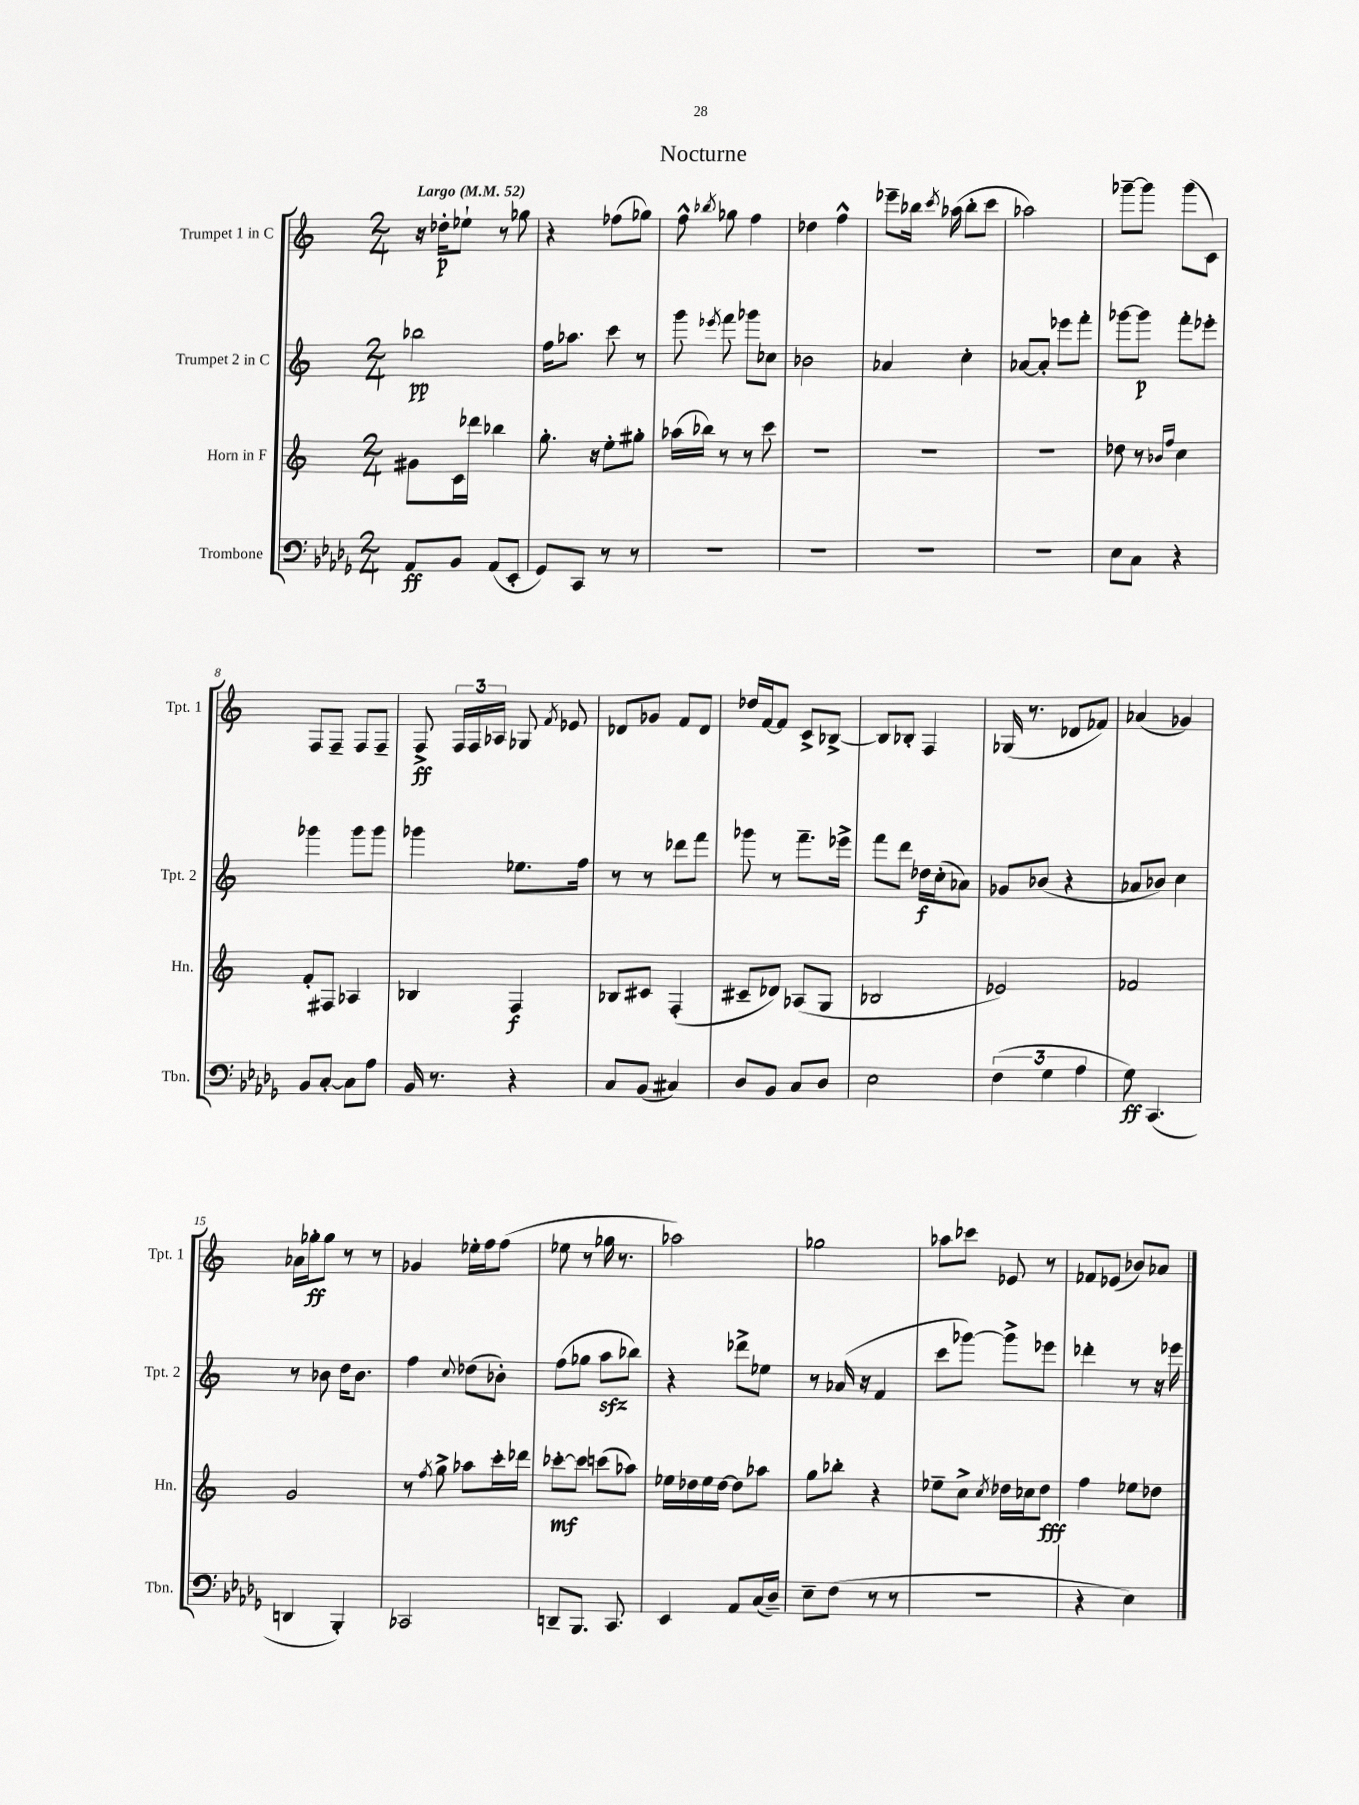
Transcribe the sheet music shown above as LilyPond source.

\header { title = "Nocturne" }
<<
\new StaffGroup <<
\new Staff = "s0" \with { instrumentName = "Trumpet 1 in C" shortInstrumentName = "Tpt. 1" } {
    \clef treble \key c \major \numericTimeSignature \time 2/4 \tempo "Largo" 4 = 52
    \autoBeamOff r16 des''16[-.\p ees''8]-! r8 ges''8 |
    r4 fes''8[( ges''8]) |
    f''8-^ \acciaccatura { bes''8 } ges''8 f''4 |
    des''4 f''4-^ |
    ees'''8[-- bes''16] \acciaccatura { c'''8 } aes''16( bes''8[-. c'''8] |
    aes''2) |
    ges'''8[~-- ges'''8] ges'''8[( c'8]) |
    f8[ f8]-- f8[ f8]-- |
    f8->\ff \tuplet 3/2 { f16[ f16 aes16] } ges8 \acciaccatura { f'8 } ees'8 |
    des'8[ ges'8] f'8[ des'8] |
    des''16[ f'16~ f'8] c'8[-> bes8]~-> |
    bes8[ bes8]-. f4 |
    ges16( r8. des'8[ fes'8]) |
    aes'4( ges'4) |
    aes'16[ ges''16-.\ff ges''8] r8 r8 |
    ges'4 ees''16[-. f''16 f''8]( |
    ees''8 r8 ges''16 r8. |
    aes''2) |
    ges''2 |
    aes''8[ ces'''8] ees'8 r8 |
    fes'8[ ees'8]( bes'8[) aes'8] \bar "|." |
}
\new Staff = "s1" \with { instrumentName = "Trumpet 2 in C" shortInstrumentName = "Tpt. 2" } {
    \clef treble \key c \major \numericTimeSignature \time 2/4
    \autoBeamOff bes''2\pp |
    f''16[ aes''8.] c'''8 r8 |
    g'''8 \acciaccatura { ees'''8 } f'''8 ges'''8[ ces''8] |
    bes'2 |
    aes'4 c''4-. |
    aes'8[~ aes'8]-. ees'''8[ f'''8]-. |
    ges'''8[~ ges'''8]\p f'''8[-. ees'''8]-. |
    ges'''4 ges'''8[ ges'''8] |
    ges'''4 ees''8.[ f''16] |
    r8 r8 des'''8[ f'''8] |
    ges'''8 r8 f'''8.[-- ees'''16]-> |
    f'''8[ d'''8] des''16[\f c''16-.( aes'8]) |
    ges'8[ bes'8]( r4 |
    aes'8[ bes'8]) c''4 |
    r8 bes'8 d''16[ bes'8.] |
    f''4 \appoggiatura { c''8 } des''8[( bes'8]-.) |
    f''8[( ges''8] a''8[\sfz bes''8]) |
    r4 des'''8[-> ees''8] |
    r8 aes'16( r16 f'4 |
    c'''8[ ges'''8]~) ges'''8[-> ees'''8] |
    des'''4-. r8 r16 ees'''16 \bar "|." |
}
\new Staff = "s2" \with { instrumentName = "Horn in F" shortInstrumentName = "Hn." } {
    \clef treble \key c \major \numericTimeSignature \time 2/4
    \autoBeamOff gis'8[ c'16 des'''16] bes''4 |
    g''8.-. r16 e''8[-. gis''8]-. |
    aes''16[( bes''16]) r8 r8 c'''8 |
    R2 |
    R2 |
    R2 |
    des''8 r8 \grace { bes'16[ f''16] } c''4 |
    f'8[-. fis8] aes4 |
    bes4 f4\f |
    bes8[ cis'8] f4-.( |
    cis'8[-- des'8]) aes8[( g8] |
    bes2 |
    ees'2) |
    fes'2 |
    g'2 |
    r8 \acciaccatura { f''8 } g''8-> aes''8[ c'''16-. des'''16] |
    ces'''8[~-.\mf ces'''8] c'''8[( aes''8]) |
    ees''16[ des''16 ees''16 des''16]~ des''8[ aes''8] |
    g''8[ bes''8]-. r4 |
    ees''8[-- c''8]-> \acciaccatura { c''8 } des''16[ ces''16 des''8]\fff |
    f''4 ees''8[ des''8] \bar "|." |
}
\new Staff = "s3" \with { instrumentName = "Trombone" shortInstrumentName = "Tbn." } {
    \clef bass \key des \major \numericTimeSignature \time 2/4
    \autoBeamOff aes,8[\ff bes,8] aes,8[( ees,8]-. |
    ges,8[) c,8] r8 r8 |
    R2 |
    R2 |
    R2 |
    R2 |
    ees8[ c8] r4 |
    bes,8[ c8]~-. c8[ aes8] |
    bes,16 r8. r4 |
    c8[ bes,8]( cis4) |
    des8[ bes,8] c8[ des8] |
    ees2 |
    \tuplet 3/2 { f4( ges4 aes4 } |
    ges8\ff) c,4.( |
    d,4 bes,,4-.) |
    ces,2 |
    d,8[-- bes,,8.] c,8. |
    ees,4 aes,8[ c16( des16]--) |
    ees8[-- f8]( r8 r8 |
    R2 |
    r4 ees4) \bar "|." |
}
>>
>>
